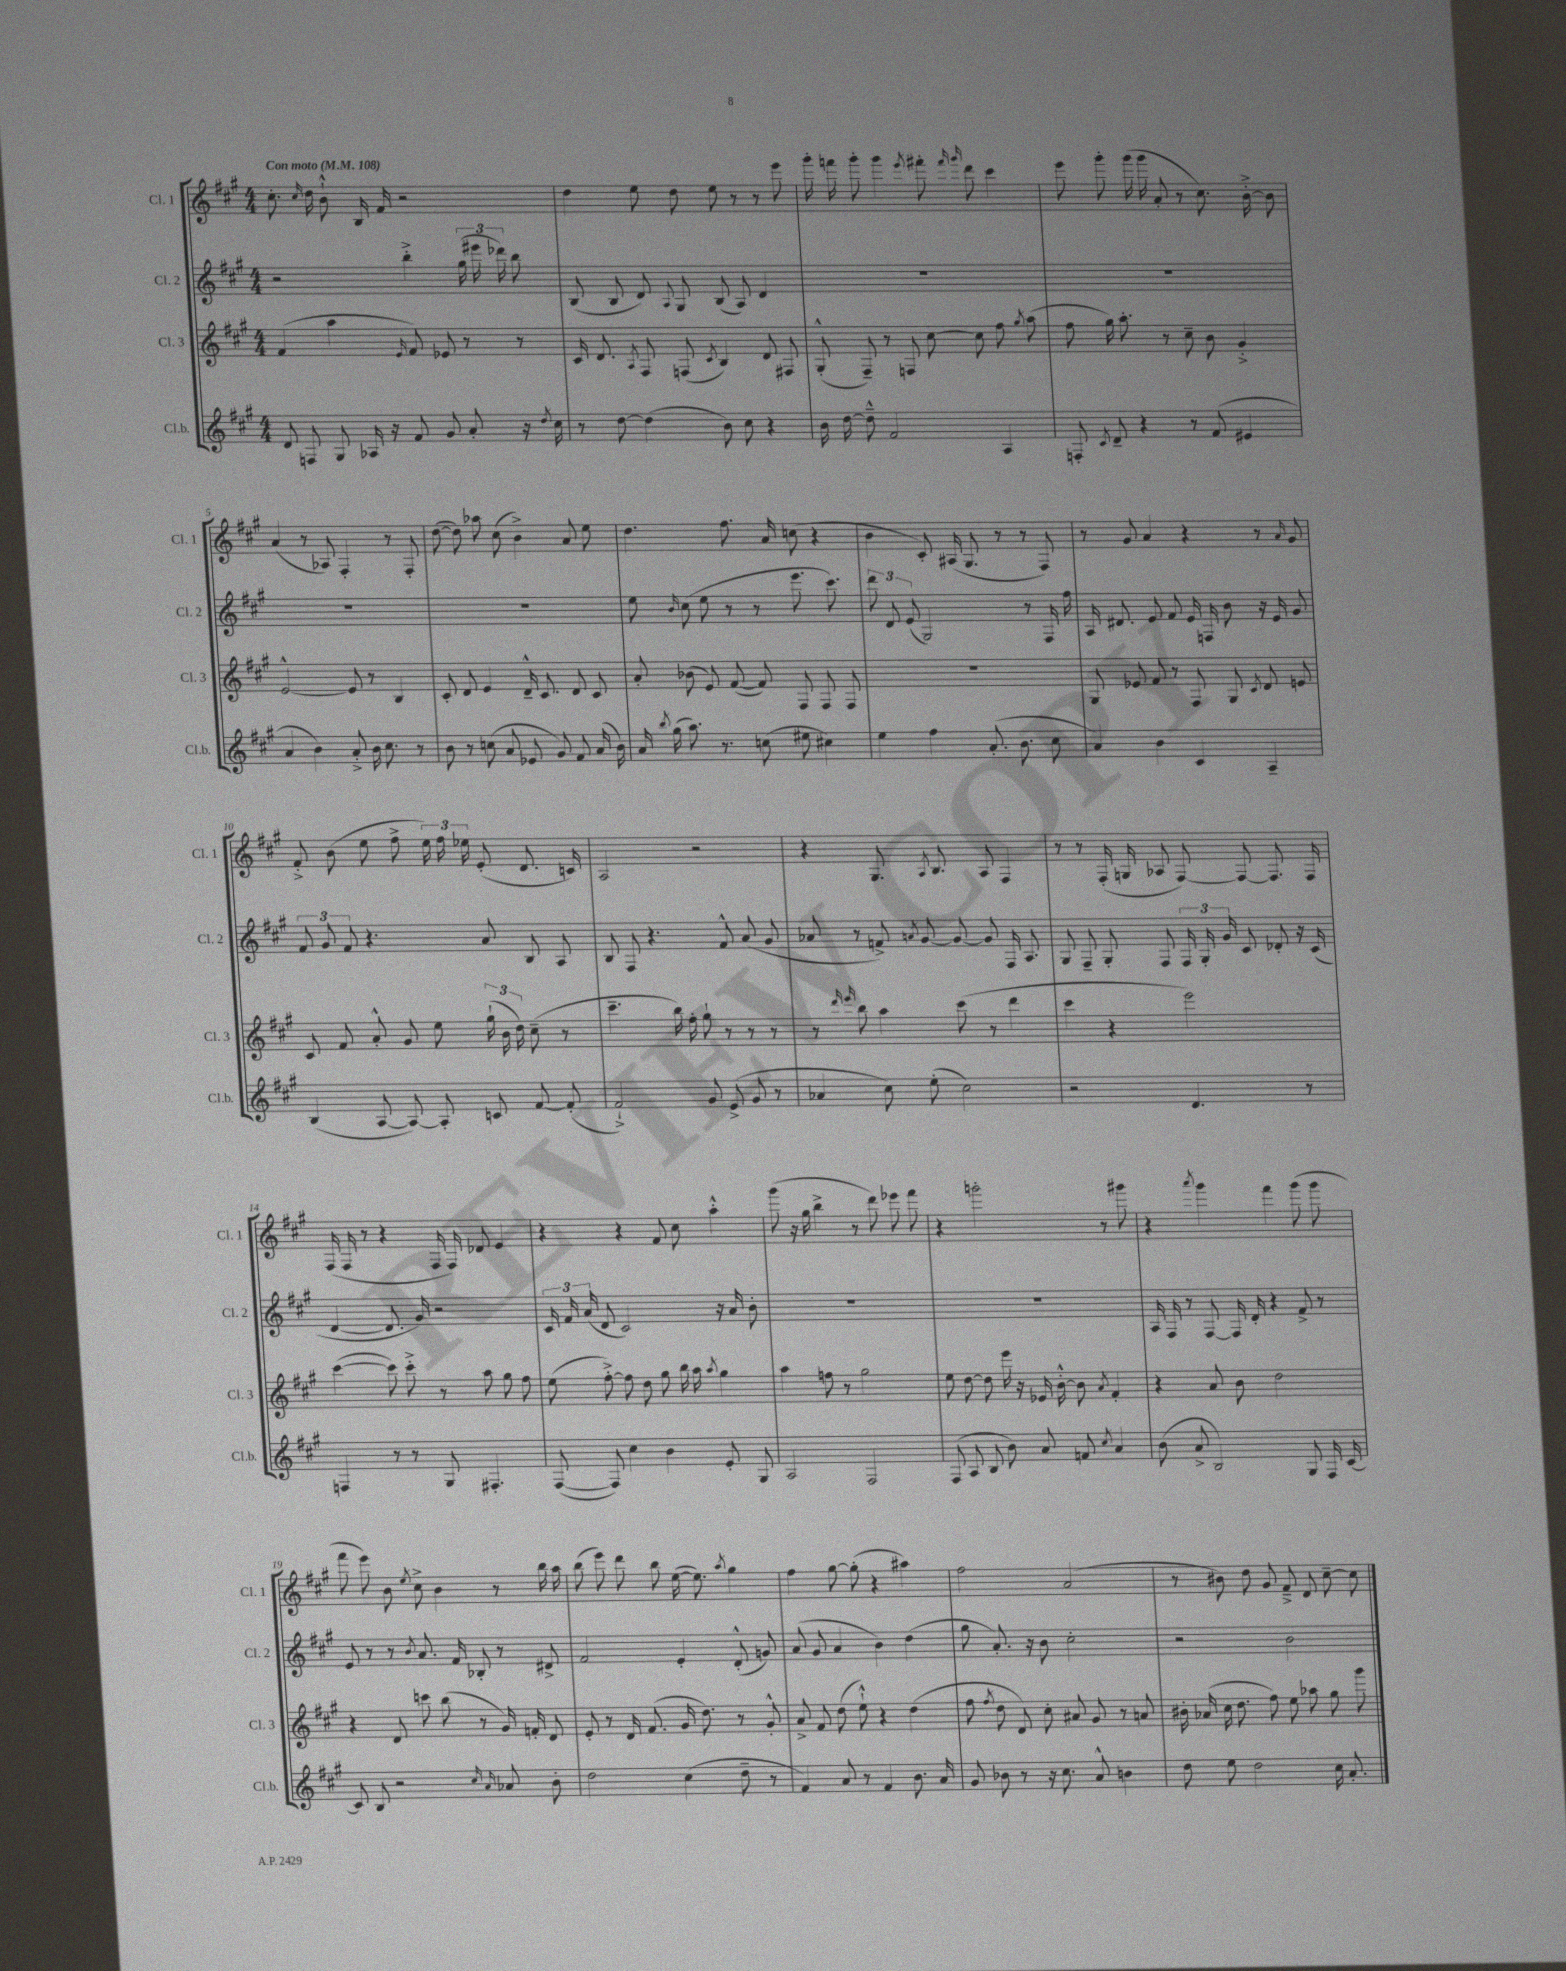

**kern	**kern	**kern	**kern
*staff4	*staff3	*staff2	*staff1
*clefG2	*clefG2	*clefG2	*clefG2
*k[f#c#g#]	*k[f#c#g#]	*k[f#c#g#]	*k[f#c#g#]
*M4/4	*M4/4	*M4/4	*M4/4
*MM108	*MM108	*MM108	*MM108
8d	(4f#	2r	8.cc#'
8F	.	.	.
.	.	.	16qqcc#
.	.	.	16dd
8G#	4aa	.	8b`^^
16A-	.	.	16B
16r	.	.	16f#
.	16qqe	.	.
8f#	8f#)	4bb'^	2r
8g#	8e-	.	.
8a'	8r	(24gg#	.
.	.	24eee#	.
.	.	24ddd-)	.
16r	8r	8bb	.
8qdd	.	.	.
16cc#	.	.	.
=	=	=	=
8r	16c#	(8B	4dd
.	8.d	.	.
[8dd	.	8B	.
.	8qA	.	.
(4dd]	8F#	8d)	8ee
.	.	8qqA	.
.	(8F	8G#	8dd
.	8qc#	.	.
8b)	4B)	(8B	8ee
8cc#	.	8A)	8r
4r	8d	4d	8r
.	8F#	.	8eee
=	=	=	=
16b	(8G#'^^	1r	16ggg#'
[16dd	.	.	16fff
8dd~^^]	8F#~)	.	8ggg#'
2f#	8r	.	4ggg#
.	8F	.	.
.	.	.	8qeee
.	[8cc#	.	8fff#'
.	.	.	16qqfff#
.	.	.	16qqggg#
.	8cc#]	.	8ddd
4A	8ff#	.	4ccc#
.	8qgg#	.	.
.	(8aa	.	.
=	=	=	=
8F'	8ff#	1r	8eee
8qc#	.	.	.
8d~	16gg#)	.	8ggg#'
.	8.aa'	.	.
4r	.	.	(16ggg#
.	.	.	16ggg#
.	8r	.	8a'
8r	8cc#~	.	8r
(8f#	8b	.	8.cc#)
4e#	4g#'^	.	.
.	.	.	[16b'^
.	.	.	8b]
=	=	=	=
4a	[2e^^	1r	(4a
4b)	.	.	8r
.	.	.	8A-)
8a'^	8e]	.	4F#'
16b	8r	.	.
8.cc#	.	.	.
.	4B	.	8r
8r	.	.	8F#'
=	=	=	=
8b	8c#'	1r	([8dd
8r	8d	.	8dd])
(8cc	4e	.	8aa-
8a	.	.	(8cc#
8e-	16d~^^	.	4b^)
.	8.c#	.	.
8g#)	.	.	.
8f#	8d	.	8a
(16a	8c#	.	8ee
16b)	.	.	.
=	=	=	=
16a	8a'	8ee	4.dd
8qbb	.	.	.
(16gg#	.	.	.
.	.	16qqb	.
8.aa)	(8b-	(8cc#	.
.	8e)	8ee	.
8.r	.	.	.
.	([8f#	8r	8.ff#
(8cc	8f#])	8r	.
.	.	.	16a
8ee#	8F#	8.eee	(8cc
4cc#)	8F#	.	4r
.	.	8.ccc#)	.
.	8F#	.	.
=	=	=	=
4ee	1r	12ddd	4b
.	.	12d	.
.	.	(12e	.
4ff#	.	2G#)	8c#')
.	.	.	(16A#
.	.	.	8.G#
(8.a'	.	.	.
.	.	.	8r
8.b	.	.	.
.	.	8r	8r
8cc#	.	16F#	8F#)
.	.	16ff#	.
=	=	=	=
4a)	8G#	16A	8r
.	.	8.d#	.
.	8e-	.	8g#
4b	8f#	8e	4a
.	8r	8f#	.
4c#	8F#	16e	4r
.	.	16F	.
.	8G#	8b	.
.	8qc#	.	.
4A~	8d	16r	8r
.	.	16e	.
.	.	.	16qqa
.	8e	8g#	8g#
=	=	=	=
(4B	8c#	12f#	8f#'^
.	.	12g#	.
.	8f#	.	(8b
.	.	12f#	.
[8A	8a'^^	4.r	8ee
8A_)	8g#	.	8ff#^
8A']	8ee	.	24ee)
.	.	.	24ff#
.	.	.	24ee-
8c	(24gg#`	8a	(8e'
.	24b	.	.
.	24dd)	.	.
[8f#	(8cc#~	8B	8.d
(8f#']	8r	8A	.
.	.	.	16c)
=	=	=	=
2f#`^)	4.ccc#~	8B	2A
.	.	8F#	.
.	.	4.r	.
.	16bb)	.	.
.	16ff#'	.	.
8g#	8gg#`	.	2r
(8e^	8r	8f#^^	.
8g#	8r	(8a	.
8r	8r	8g#	.
=	=	=	=
4a-	8r	8a-	4r
.	16qqddd	.	.
.	16qqeee	.	.
.	8bb	8r	.
8cc#)	4aa	8f^)	8.G#
.	.	8qa	.
(8ee'	.	[8g#	.
.	.	.	8qA
.	.	.	8.B
2cc#)	(8ccc#	8g#_	.
.	8r	8g#]	8A
.	4ddd	16F#	4F#
.	.	8.A	.
=	=	=	=
2r	4ccc#	8G#	8r
.	.	8F#~	8r
.	4r	8G#'	(16F#'
.	.	.	16G
.	.	8F#	8A-
4.d	2eee)	24F#	[8F#)
.	.	24G#'	.
.	.	24g#	.
.	.	8c#	8F#_
.	.	8d-'	8.F#]
8r	.	16r	.
.	.	(16c#	16F#
=	=	=	=
4F	([4ccc#	[4d	(16F#
.	.	.	16F#
.	.	.	8r
8r	8ccc#])	8.d]	4r
8r	8ccc#'^	.	.
.	.	16g#)	.
8G#	8r	2r	16F#
.	.	.	16F#)
4.F#'	8aa	.	8d-
.	8gg#	.	4e
.	8ff#	.	.
=	=	=	=
([8F#	(8ee	24c#	4r
.	.	24f#	.
.	.	(24a	.
8F#])	[8ff#'^)	8d	.
4cc#	8ff#]	2c#)	4r
.	8dd	.	.
4b	8gg#	.	8f#
.	16bb	.	8cc#
.	16aa	.	.
.	8qaa	.	.
8e'	4gg#	16r	4aa'^^
.	.	16a	.
8G#	.	8b'	.
=	=	=	=
2A	4aa	1r	(8ggg#
.	.	.	16r
.	.	.	16gg#
.	8ff	.	4bb^
.	8r	.	.
2F#	2gg#	.	8r
.	.	.	8ddd)
.	.	.	8eee-
.	.	.	8fff#
=	=	=	=
(8F#	8ee	1r	4r
8A	[8dd	.	.
8B	8dd]	.	2ggg'
8b)	16eee	.	.
.	16r	.	.
8a	16e-	.	.
.	[16b'^^	.	.
8f	8b]	.	.
8qcc#	8qa	.	.
4a	4f#'	.	8r
.	.	.	8ggg#
=	=	=	=
(8b	4r	16A	4r
.	.	16F#	.
8a^	.	8r	.
.	.	.	8qaaa
2B)	8a	[8F#	4ggg#
.	8b	16F#]	.
.	.	16d'	.
.	2dd	4r	4fff#
8G#	.	8f#^	(8ggg#
16F#	.	8r	8ggg#
[16c#	.	.	.
=	=	=	=
8c#]	4r	8e	8fff#
8B	.	8r	8eee)
2r	8d	8r	8b
.	.	8qb	8qee
.	8ccc	8.a	8cc#^
.	(8bb	.	4b
.	.	16f#	.
.	8r	8B-'	.
16qqcc#	.	.	.
16qqa	.	.	.
8a-	16g#)	8r	8r
.	16f'	.	.
8b'	8d	8d#^	16bb
.	.	.	16aa
=	=	=	=
2dd	8e'	2f#	(8bb
.	8r	.	8eee)
.	16d	.	8ddd
.	(8.f#	.	.
.	.	.	8bb
(4cc#	16g#	4e'	([16ee
.	8.dd)	.	8.ee])
.	.	.	8qaa
8dd~	8r	(8d'^^	4gg#
8r	8g#'^^	8g)	.
=	=	=	=
4f#)	8a^	(8a	4ff#
.	8f#	8g#	.
8a	(8dd	4a	[8gg#
8r	8ee`^^)	.	(8gg#']
4f#	4r	4b)	4r
8.b	(4dd	(4dd	4aa#)
16a	.	.	.
=	=	=	=
8g#	8ff#	8gg#	2ff#
.	8qff#	.	.
8b-	8dd	8.a')	.
8r	8d)	.	.
.	.	16r	.
16r	8cc#'	8b	.
8.cc#	.	.	.
.	8a#	2cc#'	(2a
8a^^	8g#	.	.
4b	8r	.	.
.	8a	.	.
=	=	=	=
8dd	16b#'	2r	8r
.	(16a-	.	.
8ee	16cc#	.	8b#)
.	8.dd	.	.
2dd	.	.	8dd
.	8ff#)	.	8g#
.	8ee	2b	8f#~^
.	8aa-	.	8d
16cc#	8gg#	.	[8cc#~
8.a'	.	.	.
.	8ggg#	.	8cc#]
==	==	==	==
*-	*-	*-	*-
